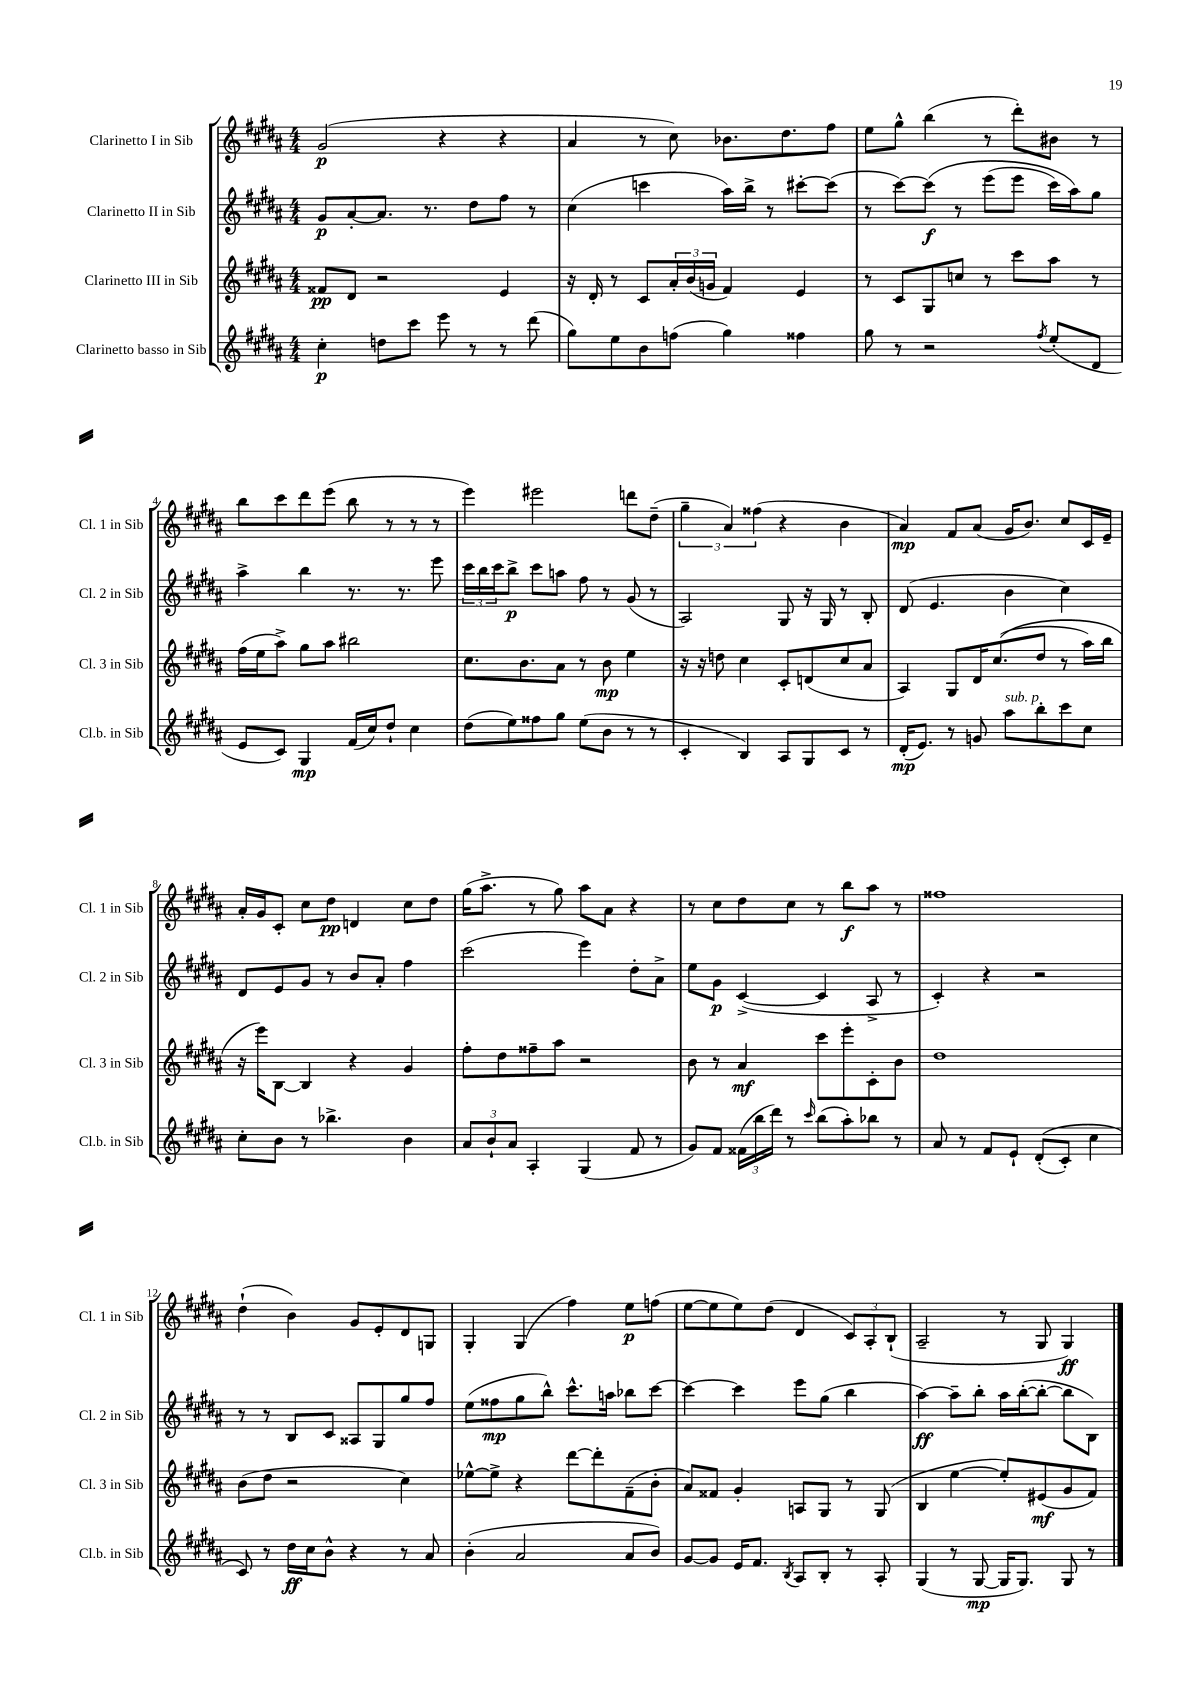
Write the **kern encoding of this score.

**kern	**kern	**kern	**kern
*staff4	*staff3	*staff2	*staff1
*clefG2	*clefG2	*clefG2	*clefG2
*k[f#c#g#d#a#]	*k[f#c#g#d#a#]	*k[f#c#g#d#a#]	*k[f#c#g#d#a#]
*M4/4	*M4/4	*M4/4	*M4/4
4cc#'	8f##	8g#	(2g#
.	8d#	[8a#'	.
8dd	2r	8.a#]	.
8ccc#	.	.	.
.	.	8.r	.
8eee	.	.	4r
8r	.	8dd#	.
8r	4e	8ff#	4r
(8ddd#	.	8r	.
=	=	=	=
8gg#)	16r	(4cc#	4a#
.	16d#'	.	.
8ee	8r	.	.
8b	8c#	4ccc	8r
(8ff	24a#'	.	8cc#)
.	(24b	.	.
.	24g	.	.
4gg#)	4f#)	16aa#)	8.b-
.	.	16bb^	.
.	.	8r	.
.	.	.	8.dd#
4ff##	4e	[8ccc#'	.
.	.	(8ccc#]	8ff#
=	=	=	=
8gg#	8r	8r	8ee
8r	8c#	[8ccc#)	8gg#^^
2r	8G#	&(8ccc#]	(4bb
.	8cc	8r	.
.	8r	(8eee	8r
.	8ccc#	8eee	8ddd#')
8qff#	.	.	.
(8ee'	8aa#	16ccc#)	8b#
.	.	16aa#&)	.
8d#	8r	8gg#	8r
=	=	=	=
8e	(16ff#	4aa#^	8bb
.	16ee	.	.
8c#)	8aa#^)	.	8ccc#
4G#	8gg#	4bb	8ddd#
.	8aa#	.	(8eee
(16f#	2bb#	8.r	8bb
16cc#)	.	.	.
8dd#`	.	.	8r
.	.	8.r	.
4cc#	.	.	8r
.	.	8eee	8r
=	=	=	=
(8dd#	8.cc#	24ccc#	4eee)
.	.	24bb	.
.	.	24ccc#	.
8ee)	.	8bb^	.
.	8.b	.	.
8ff##	.	8ccc#	2eee#
8gg#	8a#	8aa	.
(8ee	8r	8ff#	.
8b	8b	8r	.
8r	4ee	(8g#	8ddd
8r	.	8r	(8dd#~
=	=	=	=
4c#'	16r	2A#)	6gg#~
.	16r	.	.
.	8dd	.	.
.	.	.	6a#)
4B)	4cc#	.	.
.	.	.	(6ff##
8A#	8c#'	8G#	4r
8G#	(8d	16r	.
.	.	16G#	.
8c#	8cc#	8r	4b
8r	8a#	8B'	.
=	=	=	=
(16d#'	4A#)	(8d#	4a#)
8.e)	.	.	.
.	.	4.e	.
8r	8G#	.	8f#
8g	16d#	.	(8a#
.	&((8.cc#	.	.
8aa#	.	4b	16g#
.	.	.	8.b)
8bb'	8dd#	.	.
8ccc#	8r	4cc#)	8cc#
8cc#	16aa#)	.	16c#
.	16bb	.	16e~
=	=	=	=
8cc#'	16r	8d#	16a#'
.	16eee&)	.	16g#
8b	[8B	8e	8c#'
8r	4B]	8g#	8cc#
4.bb-^	.	8r	8dd#
.	4r	8b	4d
.	.	8a#'	.
4b	4g#	4ff#	8cc#
.	.	.	8dd#
=	=	=	=
12a#	8ff#'	(2ccc#	(16gg#
.	.	.	8.aa#^
12b`	.	.	.
.	8dd#	.	.
12a#	.	.	.
4A#'	8ff##~	.	8r
.	8aa#	.	8gg#)
(4G#	2r	4eee)	8aa#
.	.	.	8a#
8f#	.	8dd#'	4r
8r	.	8a#^	.
=	=	=	=
8g#)	8b	8ee	8r
8f#	8r	8g#	8cc#
(24f##	4a#	([4c#^	8dd#
24bb	.	.	.
24ddd#)	.	.	.
8r	.	.	8cc#
16qqccc#	.	.	.
(8bb	8ccc#	4c#]	8r
8aa#')	8eee'	.	8bb
8bb-	8c#'	8A#^	8aa#
8r	8b	8r	8r
=	=	=	=
8a#	1dd#	4c#')	1ff##
8r	.	.	.
8f#	.	4r	.
8e`	.	.	.
&((8d#'	.	2r	.
8c#')	.	.	.
4cc#	.	.	.
=	=	=	=
8c#&)	(8b	8r	(4dd#`
8r	8dd#	8r	.
16dd#	2r	8B	4b)
16cc#	.	.	.
8b^^	.	8c#	.
4r	.	8A##	8g#
.	.	8G#	8e'
8r	4cc#)	8gg#	8d#
8a#	.	8ff#	8G
=	=	=	=
(4b'	[8ee-^^	(8ee	4G#'
.	8ee-^]	8ff##	.
2a#	4r	8gg#	(4G#
.	.	8bb^^)	.
.	[8ddd#	8.ccc#^^	4ff#)
.	8ddd#']	.	.
.	.	16aa	.
8a#	(8f#~	8bb-	8ee
8b)	8b'	[8ccc#	(8ff
=	=	=	=
[8g#	8a#)	4ccc#_	[8ee
8g#]	8f##	.	8ee]
16e	4g#'	4ccc#]	8ee)
8.f#	.	.	.
.	.	.	(8dd#
8qB	.	.	.
8A#	8A	8eee	4d#
8B'	8G#	(8gg#	.
8r	8r	4bb	12c#)
.	.	.	12A#'
8A#'	(8G#	.	.
.	.	.	(12B`
=	=	=	=
(4G#	4B	[4aa#)	2A#~
8r	[4ee	8aa#~]	.
[8G#	.	8bb'	.
16G#]	8ee'])	16aa#	8r
8.G#)	.	([16bb'	.
.	(8e#	8bb'_	8G#
8G#	8g#	8bb]	4G#)
8r	8f#)	8B)	.
==	==	==	==
*-	*-	*-	*-
